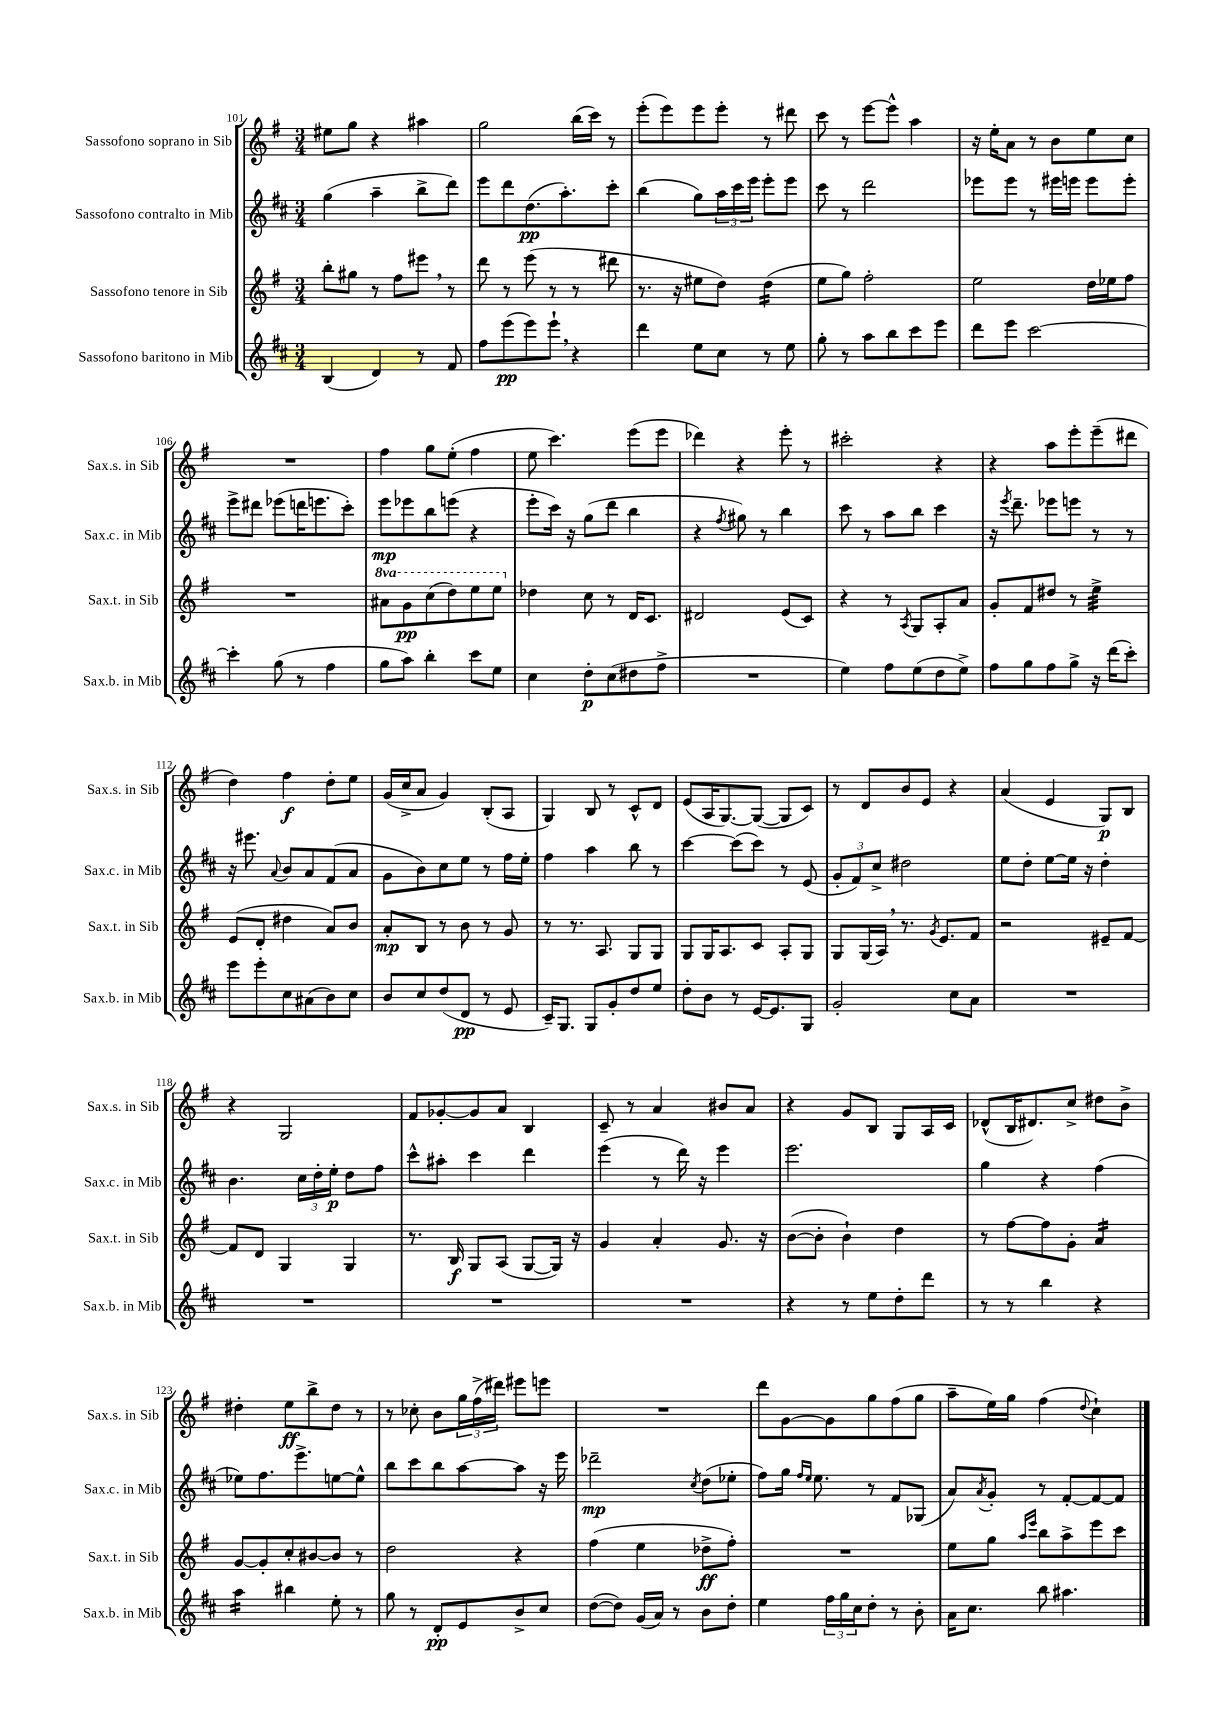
<<
\new StaffGroup <<
\new Staff = "s0" \with { instrumentName = "Sassofono soprano in Sib" shortInstrumentName = "Sax.s. in Sib" } {
    \clef treble \key g \major \numericTimeSignature \time 3/4
    eis''8 g''8 r4 ais''4 |
    g''2 b''16( c'''16) r8 |
    e'''8-.( e'''8) e'''8 e'''8-. r8 dis'''8 |
    c'''8 r8 e'''8~ e'''8-^ a''4 |
    r16 e''16-. a'8 r8 b'8 e''8 c''8 |
    R2. |
    fis''4 g''8 e''8-.( fis''4 |
    e''8 c'''4.) e'''8( e'''8 |
    des'''4) r4 e'''8-. r8 |
    cis'''2-. r4 |
    r4 a''8 e'''8-. e'''8--( dis'''8 |
    d''4) fis''4\f d''8-. e''8 |
    g'16( c''16-> a'8 g'4) b8-.( a8 |
    g4) b8 r8 c'8-^ d'8 |
    e'8( a16 g8.~) g8~( g8 c'8) |
    r8 d'8 b'8 e'8 r4 |
    a'4( e'4 g8\p) b8 |
    r4 g2 |
    fis'8 ges'8~-. ges'8 a'8 b4 |
    c'8-- r8 a'4 bis'8 a'8 |
    r4 g'8 b8 g8 a16 c'16 |
    des'8-^( b16 dis'8.) c''8-> dis''8 b'8-> |
    dis''4-. e''8\ff b''8-> dis''8 r8 |
    r8 ces''8-. b'8 \tuplet 3/2 { g''16 fis''16->( dis'''16) } eis'''8 e'''8 |
    R2. |
    d'''8 g'8~ g'8 g''8 fis''8( g''8 |
    a''8-- e''16) g''16 fis''4( \appoggiatura { d''8 } c''4-!) \bar "|." |
}
\new Staff = "s1" \with { instrumentName = "Sassofono contralto in Mib" shortInstrumentName = "Sax.c. in Mib" } {
    \clef treble \key d \major \numericTimeSignature \time 3/4
    g''4( a''4-- b''8-> d'''8) |
    e'''8 d'''8 d''8.\pp( a''8.-.) cis'''8-. |
    b''4( g''8) \tuplet 3/2 { a''16 cis'''16 e'''16 } e'''8-. e'''8 |
    cis'''8 r8 d'''2 |
    ees'''8 ees'''8 r8 eis'''16 e'''16 e'''8 e'''8-. |
    e'''8-> dis'''8 ees'''8( d'''16 e'''8. cis'''8-.) |
    e'''8\mp ees'''8 b''8 e'''8( r4 |
    e'''8-. cis'''16) r16 g''8( d'''8 b''4 |
    r4 \acciaccatura { fis''8 } gis''8) r8 b''4 |
    cis'''8 r8 a''8 b''8 cis'''4 |
    r16 \acciaccatura { e'''8 } d'''8.-- ees'''8 e'''8 r8 r8 |
    r16 eis'''8. \appoggiatura { a'8 } b'8 a'8 fis'8( a'8 |
    g'8 b'8) cis''8 e''8 r8 fis''16 e''16-. |
    fis''4 a''4 b''8 r8 |
    cis'''4~ cis'''8( cis'''8) r8 e'8( |
    \tuplet 3/2 { g'8-. fis'8) cis''8-> } dis''2 |
    e''8 d''8-. e''8~ e''16 r16 d''4-. |
    b'4. \tuplet 3/2 { cis''16 d''16-. e''16-.\p } d''8 fis''8 |
    cis'''8-^ ais''8-. cis'''4 d'''4 |
    e'''4( r8 d'''16) r16 e'''4 |
    e'''2. |
    g''4 r4 fis''4( |
    ees''8) fis''8. e'''8.-> e''8~ e''8-^ |
    b''8 cis'''8 b''8 a''8~ a''8 r16 e'''16 |
    des'''2--\mp \acciaccatura { cis''8 } d''8( ees''8-. |
    fis''8) g''16 \grace { fis''16 e''16 } e''8. r8 fis'8 ges8( |
    a'8) \acciaccatura { a'8 } g'8-. r8 fis'8~-. fis'8~ fis'8 \bar "|." |
}
\new Staff = "s2" \with { instrumentName = "Sassofono tenore in Sib" shortInstrumentName = "Sax.t. in Sib" } {
    \clef treble \key g \major \numericTimeSignature \time 3/4 \set Staff.ottavationMarkups = #ottavation-simple-ordinals
    b''8-. gis''8 r8 fis''8 eis'''8 \breathe r8 |
    d'''8 r8 e'''8( r8 r8 dis'''8 |
    r8. r16 eis''8 d''8) d''4:16( |
    e''8 g''8) fis''2-. |
    e''2 d''16 ees''16 fis''8 |
    R2. |
    \ottava #1 ais''8 g''8\pp c'''8( d'''8) e'''8 e'''8 \ottava #0 |
    des''4 c''8 r8 d'16 c'8. |
    dis'2 e'8( c'8) |
    r4 r8 \acciaccatura { a8 } g8 a8-. a'8 |
    g'8-. fis'8 dis''8 r8 e''4:32-> |
    e'8( d'8-. dis''4 a'8) b'8 |
    a'8-.\mp b8 r8 b'8 r8 g'8 |
    r8 r8. a8. g8 g8 |
    g8 g16 a8. c'8 a8-. g8 |
    g8 g16( a16) \breathe r8. \acciaccatura { g'8 } e'8. fis'8 |
    r2 eis'8-- fis'8~ |
    fis'8 d'8 g4 g4 |
    r8. b16\f g8 a8( g8~ g16) r16 |
    g'4 a'4-. g'8. r16 |
    b'8~( b'8-. b'4-!) d''4 |
    r8 fis''8~ fis''8 g'8-. a'4:16 |
    g'8~ g'8-. c''8-. bis'8~ bis'8 r8 |
    d''2 r4 |
    fis''4( e''4 des''8->\ff fis''8-.) |
    R2. |
    e''8 g''8 \grace { a''16 e'''16 } b''8 a''8-> e'''8 c'''8 \bar "|." |
}
\new Staff = "s3" \with { instrumentName = "Sassofono baritono in Mib" shortInstrumentName = "Sax.b. in Mib" } {
    \clef treble \key d \major \numericTimeSignature \time 3/4
    b4( d'4) r8 fis'8 |
    fis''8 e'''8\pp( e'''8) e'''8-! \breathe r4 |
    d'''4 e''8 cis''8 r8 e''8 |
    g''8-. r8 a''8 b''8 cis'''8 e'''8 |
    d'''8 e'''8 cis'''2~ |
    cis'''4-. g''8( r8 fis''4 |
    g''8 a''8) b''4-. cis'''8 e''8 |
    cis''4 d''8-.\p cis''8( dis''8 fis''8-> |
    R2. |
    e''4) fis''8 e''8( d''8 e''8->) |
    fis''8 g''8 fis''8 g''8-> r16 d'''16( cis'''8-.) |
    e'''8 e'''8-. cis''8 ais'8( b'8) cis''8 |
    b'8 cis''8 d''8( d'8\pp r8 e'8 |
    cis'16--) g8. g8 g'8-. d''8 e''8 |
    d''8-. b'8 r8 e'16~ e'8. g8 |
    g'2-. cis''8 a'8 |
    R2. |
    R2. |
    R2. |
    R2. |
    r4 r8 e''8 d''8-. d'''8 |
    r8 r8 b''4 r4 |
    a''4:16 bis''4 e''8-. r8 |
    g''8 r8 d'8-.\pp e'8 b'8-> cis''8 |
    d''8~( d''8) g'16( a'16) r8 b'8 d''8-. |
    e''4 \tuplet 3/2 { fis''16 g''16 cis''16 } d''8-. r8 b'8-. |
    a'16 cis''8. b''8 ais''4. \bar "|." |
}
>>
>>
\layout { \context { \Score currentBarNumber = #101 } }
